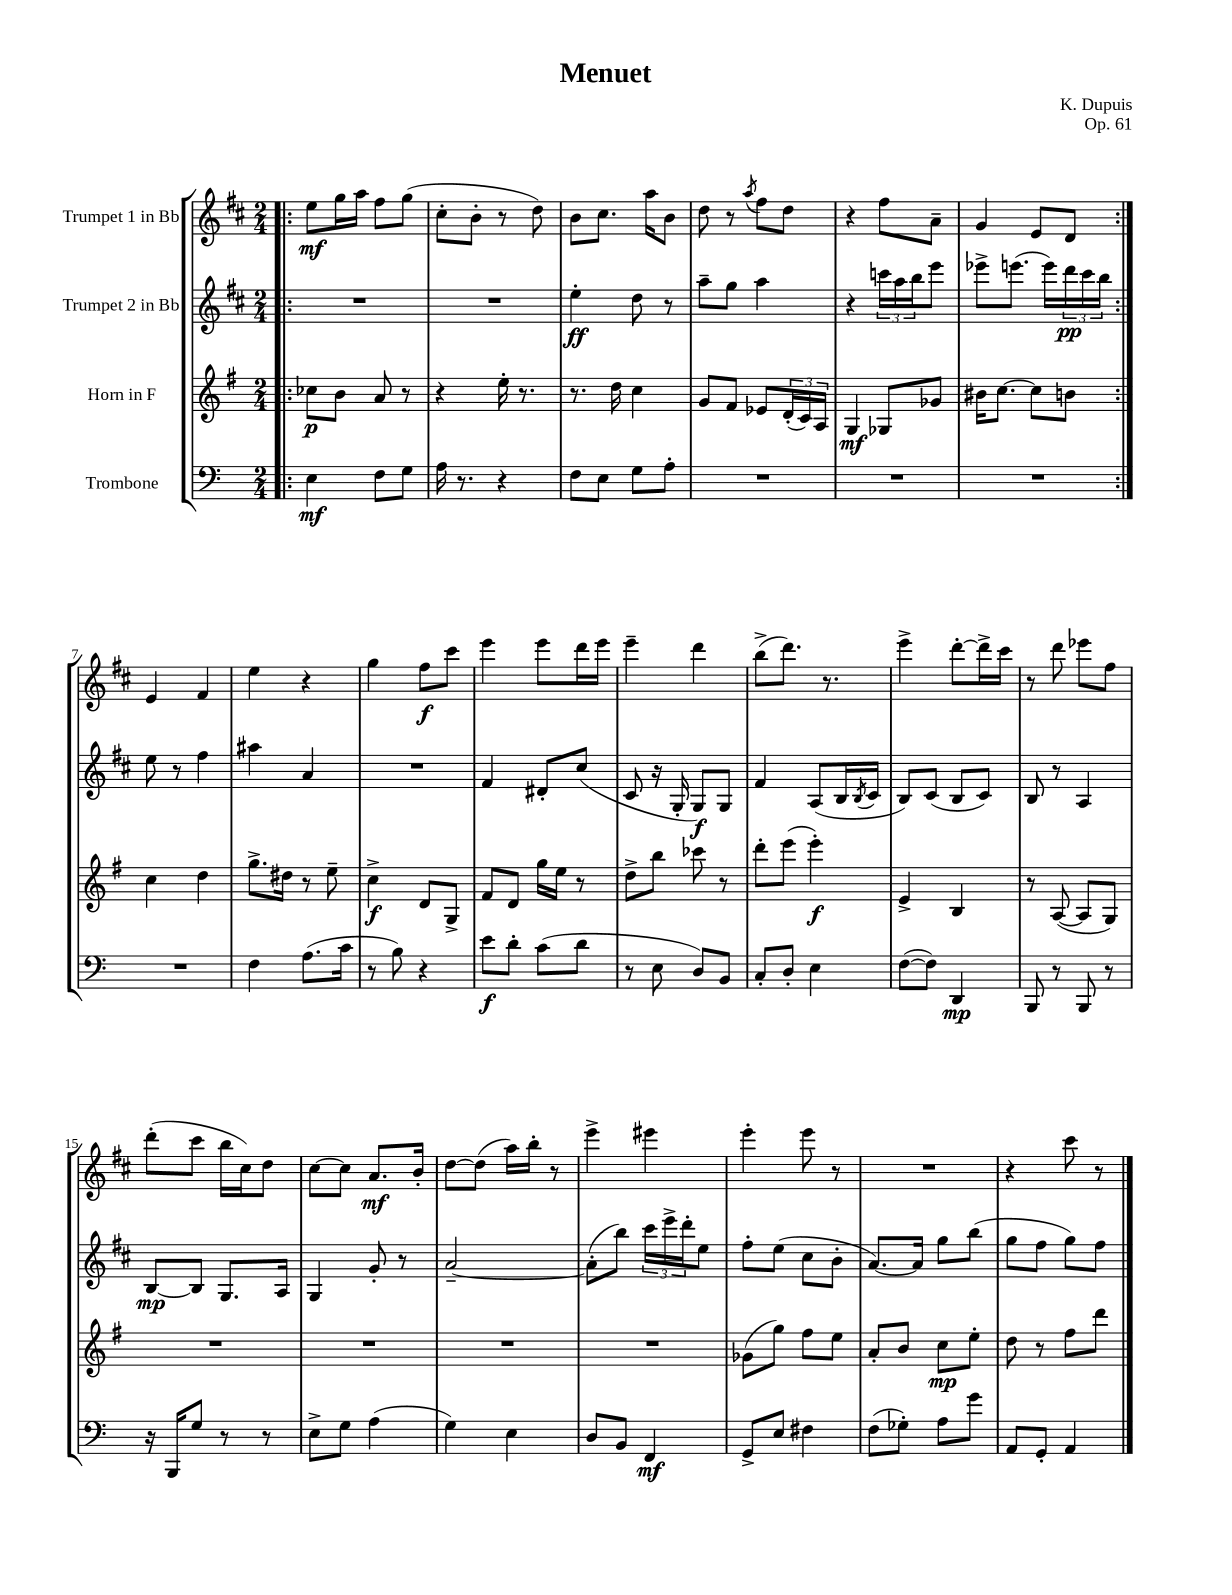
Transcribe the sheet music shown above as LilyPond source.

\header { title = "Menuet" composer = "K. Dupuis" opus = "Op. 61" }
<<
\new StaffGroup <<
\new Staff = "s0" \with { instrumentName = "Trumpet 1 in Bb" } {
    \clef treble \key d \major \numericTimeSignature \time 2/4
    \repeat volta 2 { \bar ".|:" e''8\mf g''16 a''16 fis''8 g''8( |
    cis''8-. b'8-. r8 d''8) |
    b'8 cis''8. a''16 b'8 |
    d''8 r8 \acciaccatura { a''8 } fis''8 d''8 |
    r4 fis''8 a'8-- |
    g'4 e'8 d'8 | }
    e'4 fis'4 |
    e''4 r4 |
    g''4 fis''8\f cis'''8 |
    e'''4 e'''8 d'''16 e'''16 |
    e'''4-- d'''4 |
    b''8->( d'''8.) r8. |
    e'''4-> d'''8~-. d'''16-> cis'''16 |
    r8 d'''8 ees'''8 fis''8 |
    d'''8-.( cis'''8 b''16 cis''16) d''8 |
    cis''8~ cis''8 a'8.\mf b'16-. |
    d''8~ d''8( a''16) b''16-. r8 |
    e'''4-> eis'''4 |
    e'''4-. e'''8 r8 |
    R2 |
    r4 cis'''8 r8 \bar "|." |
}
\new Staff = "s1" \with { instrumentName = "Trumpet 2 in Bb" } {
    \clef treble \key d \major \numericTimeSignature \time 2/4
    \repeat volta 2 { \bar ".|:" R2 |
    R2 |
    e''4-.\ff d''8 r8 |
    a''8-- g''8 a''4 |
    r4 \tuplet 3/2 { c'''16 a''16 b''16 } e'''8 |
    ees'''8-> e'''8.( e'''16) \tuplet 3/2 { d'''16\pp cis'''16 b''16 } | }
    e''8 r8 fis''4 |
    ais''4 a'4 |
    R2 |
    fis'4 dis'8-. cis''8( |
    cis'8 r16 g16-. g8\f) g8 |
    fis'4 a8( b16 \acciaccatura { b8 } cis'16 |
    b8) cis'8( b8 cis'8) |
    b8 r8 a4 |
    b8~\mp b8 g8. a16 |
    g4 g'8-. r8 |
    a'2~-- |
    a'8-.( b''8) \tuplet 3/2 { cis'''16 e'''16-> d'''16-. } e''8 |
    fis''8-. e''8( cis''8 b'8-. |
    a'8.~) a'16 g''8 b''8( |
    g''8 fis''8 g''8) fis''8 \bar "|." |
}
\new Staff = "s2" \with { instrumentName = "Horn in F" } {
    \clef treble \key g \major \numericTimeSignature \time 2/4
    \repeat volta 2 { \bar ".|:" ces''8\p b'8 a'8 r8 |
    r4 e''16-. r8. |
    r8. d''16 c''4 |
    g'8 fis'8 ees'8 \tuplet 3/2 { d'16-.( c'16) a16 } |
    g4\mf ges8 ges'8 |
    bis'16 c''8.~ c''8 b'8 | }
    c''4 d''4 |
    g''8.-> dis''16 r8 e''8-- |
    c''4->\f d'8 g8-> |
    fis'8 d'8 g''16 e''16 r8 |
    d''8-> b''8 ces'''8 r8 |
    d'''8-. e'''8( e'''4-.\f) |
    e'4-> b4 |
    r8 a8~( a8 g8) |
    R2 |
    R2 |
    R2 |
    R2 |
    ges'8( g''8) fis''8 e''8 |
    a'8-. b'8 c''8\mp e''8-. |
    d''8 r8 fis''8 d'''8 \bar "|." |
}
\new Staff = "s3" \with { instrumentName = "Trombone" } {
    \clef bass \key c \major \numericTimeSignature \time 2/4
    \repeat volta 2 { \bar ".|:" e4\mf f8 g8 |
    a16 r8. r4 |
    f8 e8 g8 a8-. |
    R2 |
    R2 |
    R2 | }
    R2 |
    f4 a8.( c'16 |
    r8 b8) r4 |
    e'8\f d'8-. c'8( d'8 |
    r8 e8 d8) b,8 |
    c8-. d8-. e4 |
    f8~( f8) d,4\mp |
    b,,8 r8 b,,8 r8 |
    r16 b,,16 g8 r8 r8 |
    e8-> g8 a4( |
    g4) e4 |
    d8 b,8 f,4\mf |
    g,8-> e8 fis4 |
    f8( ges8-.) a8 g'8 |
    a,8 g,8-. a,4 \bar "|." |
}
>>
>>
